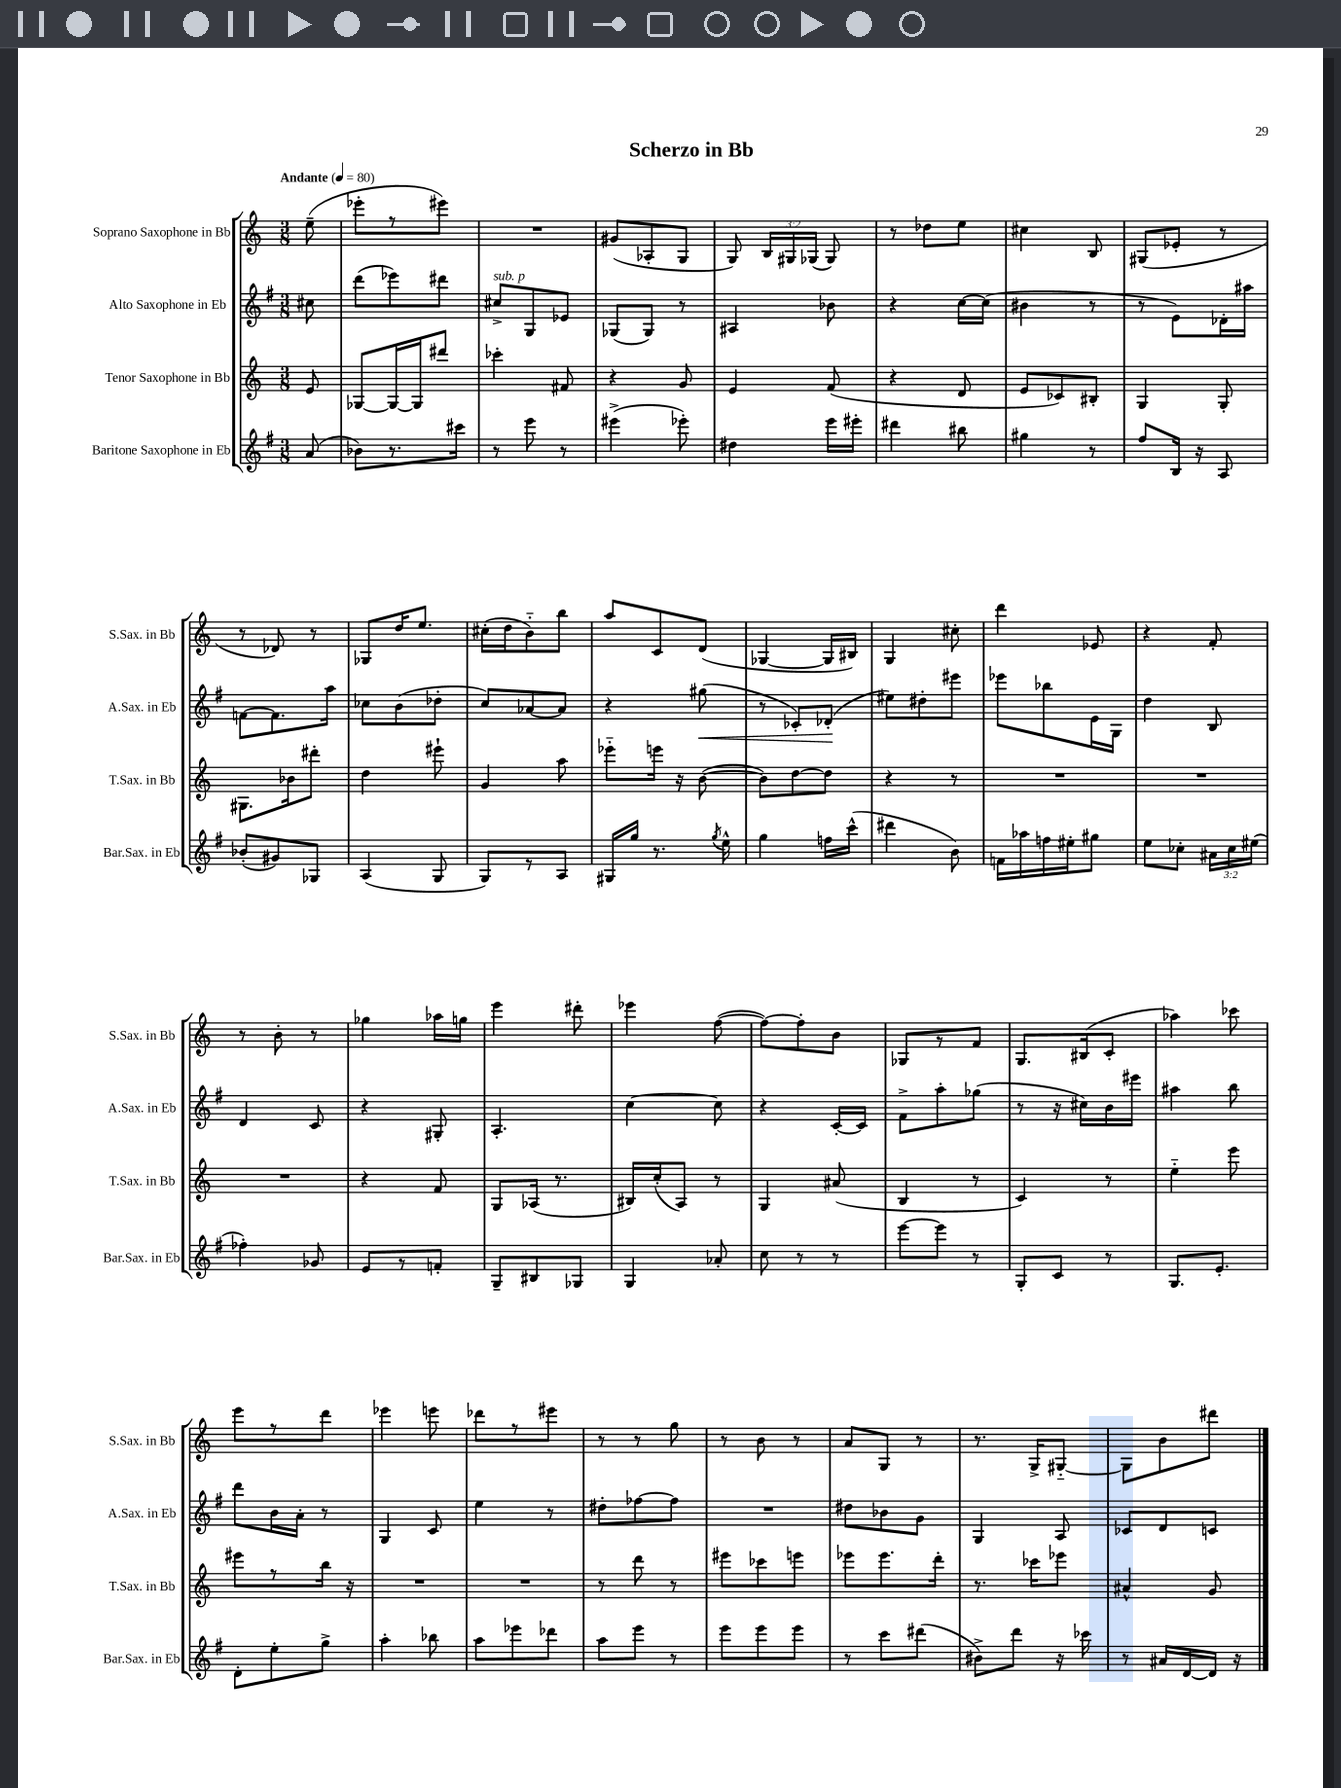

**kern	**kern	**kern	**kern
*staff4	*staff3	*staff2	*staff1
*clefG2	*clefG2	*clefG2	*clefG2
*k[f#]	*k[]	*k[f#]	*k[]
*M3/8	*M3/8	*M3/8	*M3/8
*MM80	*MM80	*MM80	*MM80
(8a	8e	8cc#	(8ee~
=	=	=	=
8b-)	[8G-	(8ddd	8eee-'
8.r	16G-_	8eee-)	8r
.	16G-]	.	.
.	8ddd#	8ddd#	8eee#)
16ccc#	.	.	.
=	=	=	=
8r	4ccc-'	8cc#^	4.r
8eee	.	8G	.
8r	8f#	8e-	.
=	=	=	=
(4eee#^	4r	(8G-	(8g#
.	.	8G-)	8A-'
8eee-')	8g	8r	8G
=	=	=	=
4dd#	4e	4A#	8G)
.	.	.	24B
.	.	.	24G#
.	.	.	(24G-
16eee	(8f	8b-	8G-)
16eee#'	.	.	.
=	=	=	=
4ddd#	4r	4r	8r
.	.	.	8dd-
8bb#	8d	[16cc	8ee
.	.	(16cc]	.
=	=	=	=
4gg#	8e	4b#	4cc#
.	8c-)	.	.
8r	8B#'	8r	8B
=	=	=	=
8ff#	4G	8r	(8G#
16B	.	8e)	8e-'
16r	.	.	.
8A	8G'	16d-'	8r
.	.	16aa#	.
=	=	=	=
(8b-'	8.G#	[8f	8r
8g#)	.	8.f]	8d-)
.	16b-	.	.
8G-	8ddd#'	.	8r
.	.	16aa	.
=	=	=	=
(4A	4dd	8cc-	8G-
.	.	(8b	16dd
.	.	.	8.ee
8G	8eee#`	8dd-'	.
=	=	=	=
8G)	4g	8cc)	(16cc#'
.	.	.	16dd
8r	.	[8a-	8b'~)
8A	8aa	8a-]	8bb
=	=	=	=
16G#	8eee-'~	4r	8aa
16gg	.	.	.
8.r	16eee	.	8c
.	16r	.	.
.	([8b	(8gg#	(8d
8qgg	.	.	.
16ee^^	.	.	.
=	=	=	=
4gg	8b])	8r	[4G-
.	[8dd	8c-')	.
16ff	8dd]	(8d-'	16G-]
(16ccc^^	.	.	16B#)
=	=	=	=
4ddd#	4r	8ee#)	4G
.	.	8dd#'	.
8b)	8r	8eee#	8cc#'
=	=	=	=
16f	4.r	8eee-	4ddd
16aa-	.	.	.
16ff	.	8bb-	.
16ee#'	.	.	.
8gg#	.	16e	8e-
.	.	16G	.
=	=	=	=
8ee	4.r	4dd	4r
8cc-'	.	.	.
24a#	.	8B	8f'
24cc-	.	.	.
(24ee#	.	.	.
=	=	=	=
4ff-')	4.r	4d	8r
.	.	.	8b'
8g-	.	8c	8r
=	=	=	=
8e	4r	4r	4gg-
8r	.	.	.
8f'	8f	8G#'	16aa-
.	.	.	16gg
=	=	=	=
8G~	8G	4.A'	4eee
8B#	(16A-	.	.
.	8.r	.	.
8G-	.	.	8ddd#'
=	=	=	=
4G	16B#)	[4cc	4eee-
.	(16cc'	.	.
.	8A)	.	.
8a-'	8r	8cc]	([8ff
=	=	=	=
8cc	4G	4r	8ff_)
8r	.	.	8ff']
8r	(8a#	[16c'	8b
.	.	16c]	.
=	=	=	=
[8eee	4B	8f#^	8G-
8eee]	.	8aa'	8r
8r	8r	(8gg-	8f
=	=	=	=
8G'	4c)	8r	8.G
8c	.	16r	.
.	.	16cc#)	(16B#
8r	8r	16b	8c'
.	.	16eee#	.
=	=	=	=
8.G	4ee'~	4aa#	4aa-)
8.e'	.	.	.
.	8eee	8bb	8ccc-
=	=	=	=
8d'	8eee#	8ddd	8eee
8ee'	8r	16b	8r
.	.	16a'	.
8gg^	16bb	8r	8ddd
.	16r	.	.
=	=	=	=
4aa'	4.r	4G	4eee-
8bb-	.	8c	8eee
=	=	=	=
8aa	4.r	4ee	8ddd-
8eee-	.	.	8r
8ddd-	.	8r	8eee#
=	=	=	=
8aa	8r	8dd#'	8r
8eee	8ddd	[8ff-	8r
8r	8r	8ff-]	8gg
=	=	=	=
8eee	8eee#	4.r	8r
8eee	8ccc-	.	8b
8eee	8eee	.	8r
=	=	=	=
8r	8eee-	8dd#	8a
8ccc	8.eee-	8b-	8G
(8ddd#	.	8g	8r
.	16ddd'	.	.
=	=	=	=
8b#^)	8.r	4G	8.r
8ddd	.	.	.
.	16ccc-	.	16G^
16r	8eee-	8A	[8G#'~
16ccc-	.	.	.
=	=	=	=
8r	4a#^^	8c-	8G#]
16a#	.	8d	8b
[16d	.	.	.
16d]	8g	8c	8ddd#
16r	.	.	.
==	==	==	==
*-	*-	*-	*-
